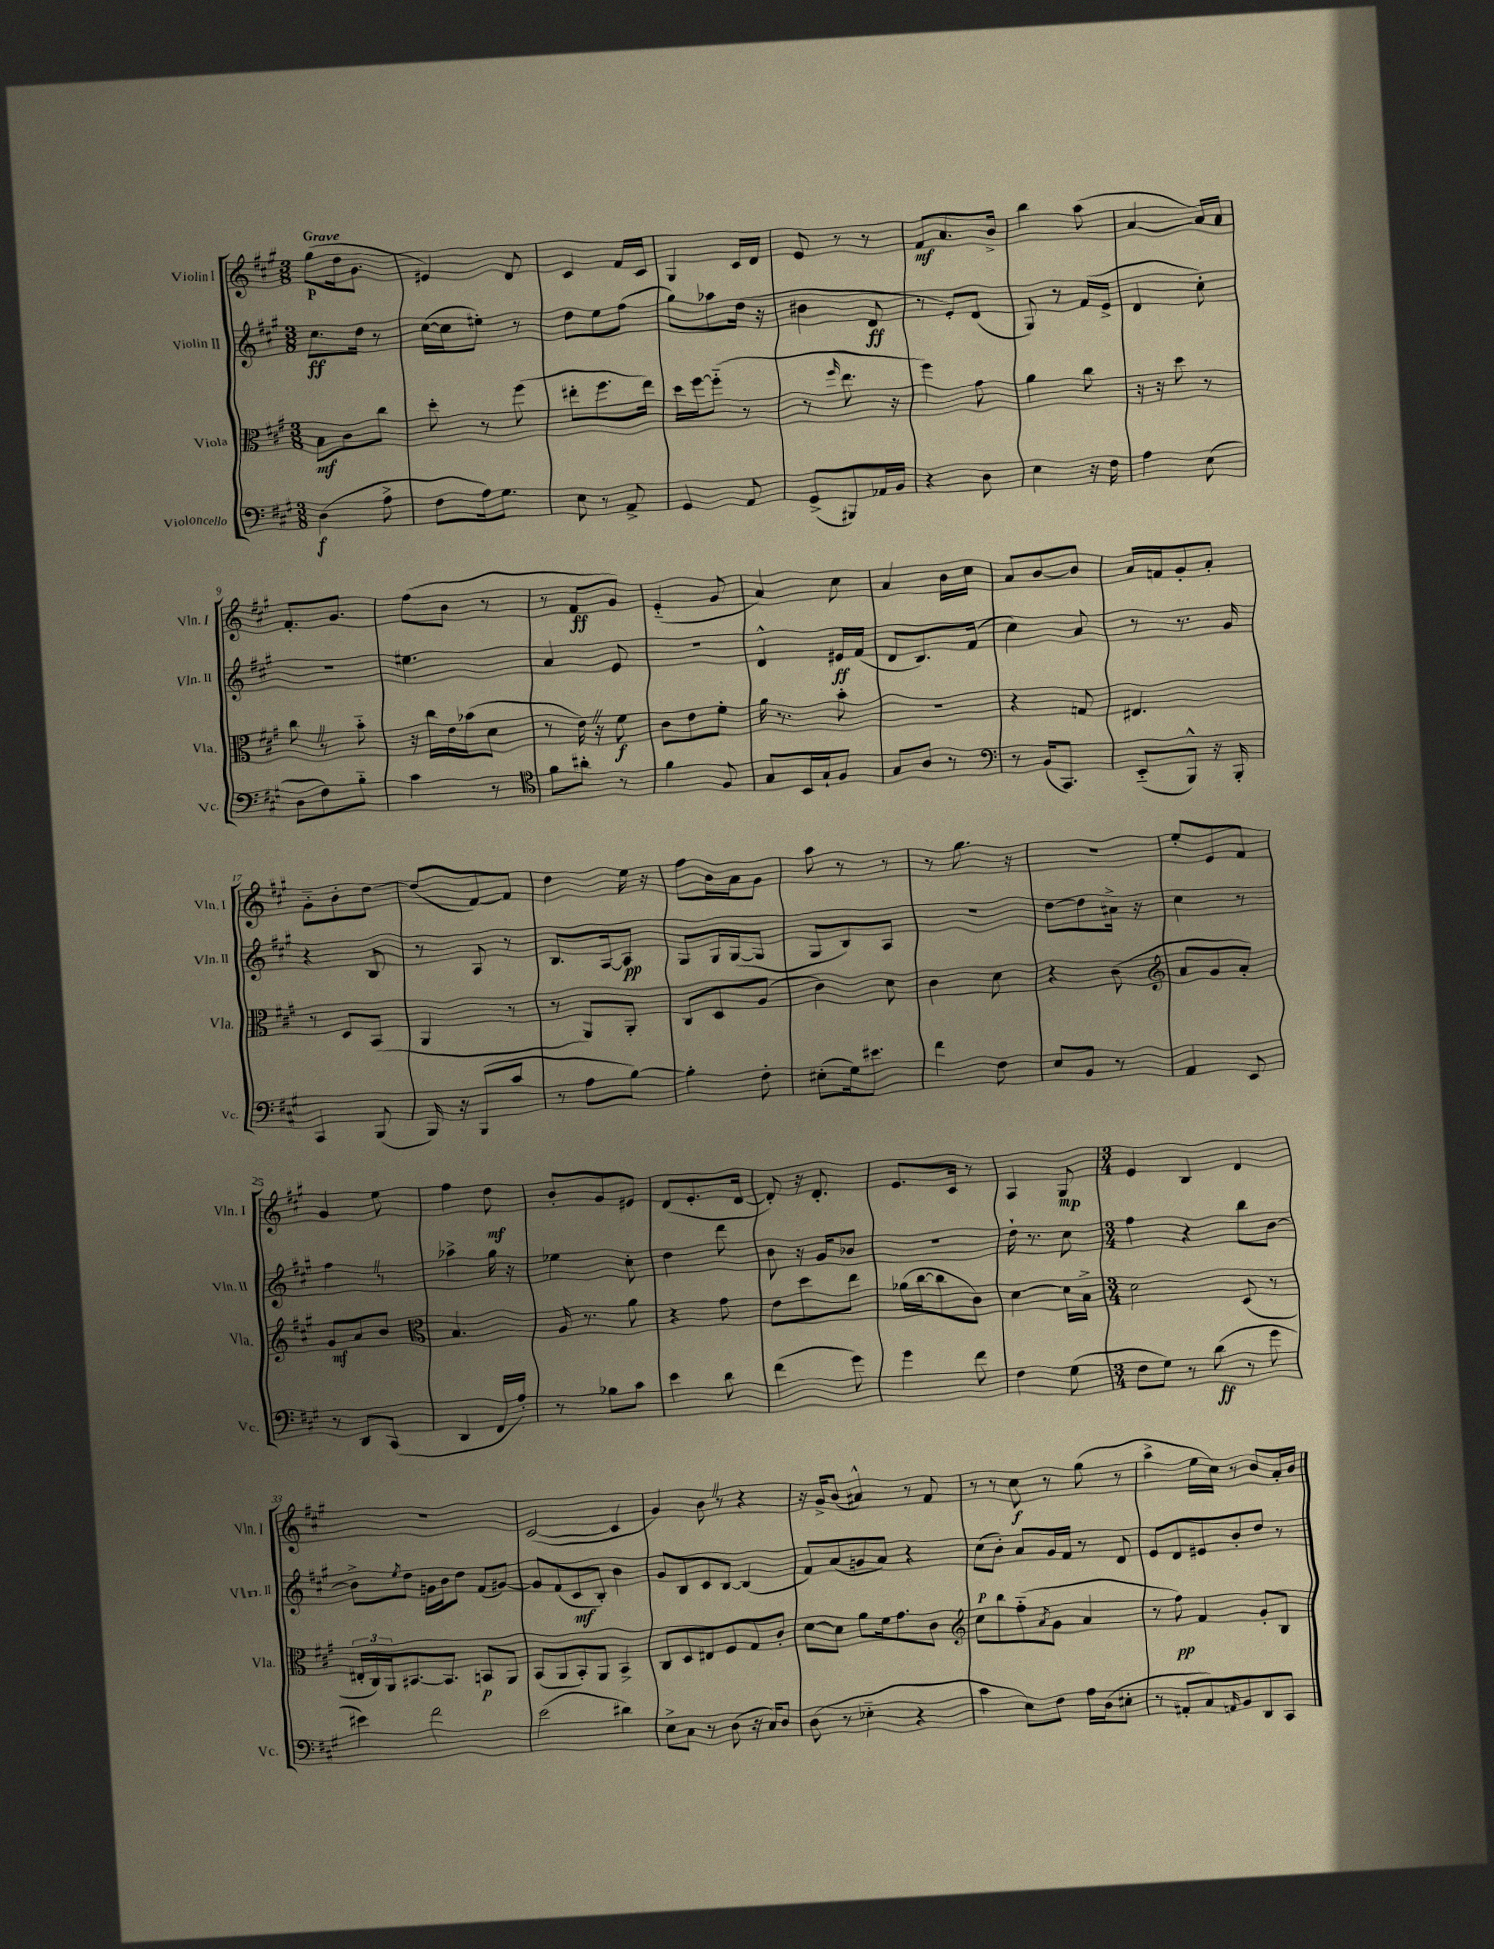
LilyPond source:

<<
\new StaffGroup <<
\new Staff = "s0" \with { instrumentName = "Violin I" shortInstrumentName = "Vln. I" } {
    \clef treble \key a \major \numericTimeSignature \time 3/8 \tempo "Grave"
    gis''8\p( d''16 gis'8. |
    eis'4) d'8 |
    cis'4 fis'16 cis'16 |
    gis4 cis'16 d'16 |
    e'8 r8 r8 |
    fis'8\mf a'8. b'16-> |
    b''4 a''8( |
    a'4~ a'16) a'16 |
    fis'8.-. gis'8. |
    fis''8( b'8 r8 |
    r8 fis'8\ff gis'8) |
    e'4-_( gis'8 |
    a'4) cis''8 |
    a'4 b'16 cis''16 |
    a'8 b'8~ b'8 |
    a'16 f'16 gis'8-. a'8-. |
    gis'8-_ b'8-. d''8~ |
    d''8( fis'8~) fis'8 |
    d''4 e''16 r16 |
    fis''8 b'16 a'16 gis'8 |
    a''8 r8 r8 |
    r8 gis''8. r16 |
    R4. |
    e''8-. e'8 fis'8 |
    gis'4 e''8 |
    fis''4 d''8\mf |
    b'8-. gis'8 eis'8 |
    d'8( e'8.-. d'16~ |
    d'8-.) r16 d'8.-. |
    e'8. cis'16 r8 |
    a4 gis8\mp |
    \numericTimeSignature \time 3/4 e'4 b4 d'4 |
    R2. |
    cis'2~( cis'4 |
    gis'4) b'8 \once \override BreathingSign.text = \markup { \musicglyph "scripts.caesura.straight" } \breathe r8 r4 |
    r16 gis'16-> b'8( ais'4-^) r8 fis'8 |
    r8 r8 cis''8\f r8 gis''8( r8 |
    a''4-> e''16 cis''16) r8 b'8 a'16-. b'16 \bar "|." |
}
\new Staff = "s1" \with { instrumentName = "Violin II" shortInstrumentName = "Vln. II" } {
    \clef treble \key a \major \numericTimeSignature \time 3/8
    cis''8.\ff d''16 r8 |
    cis''16~( cis''16 eis''8-.) r8 |
    d''8 e''8 fis''8( |
    gis''8) aes''8 d''16( r16 |
    bis'4 d'8\ff |
    r8 e'8-.) d'8( |
    gis8) r8 fis'16( e'16-> |
    d'4 cis''8-.) |
    R4. |
    eis''4. |
    a'4 e'8 |
    R4. |
    d'4-^ eis'16\ff fis'16( |
    d'8 b8.) fis'16( |
    cis''4) a'8 |
    r8 r8. gis'16 |
    r4 b8 |
    r8 a8 r8 |
    b8. a16~ a8\pp |
    gis8 gis16 gis16~( gis8 |
    gis8 b8) a8 |
    R4. |
    d''8~ d''8 ais'16-> r16 |
    cis''4 r8 |
    fis''4 \once \override BreathingSign.text = \markup { \musicglyph "scripts.caesura.straight" } \breathe r8 |
    aes''4-> gis''16 r16 |
    ees''4 cis''8-. |
    d''4 d'''8 |
    b'8 r16 gis'16 bes'8 |
    R4. |
    d''16-! r8. cis''8 |
    \numericTimeSignature \time 3/4 fis''4 r4 b''8 b'8~ |
    b'8-> \acciaccatura { e''8 } d''8 g'16 b'16 d''8 fis'8( gis'8~) |
    gis'8 fis'8( cis'8\mf b8-.) b'4 |
    gis'8 b8 cis'8 b8~ b4( |
    fis'8) a'8( g'8 a'8) r4 |
    cis''8\p( b'8-.) a'8 gis'16 fis'16 r8 d'8 |
    e'8 d'8 eis'8 b'8-. d''8 r8 \bar "|." |
}
\new Staff = "s2" \with { instrumentName = "Viola" shortInstrumentName = "Vla." } {
    \clef alto \key a \major \numericTimeSignature \time 3/8
    b8\mf cis'8 cis''8 |
    d''8-. r8 fis''8( |
    eis''8-. fis''8. eis''16) |
    d''16 fis''16~ fis''8-_( r8 |
    r8 \grace { fis''16 } e''8. r16 |
    fis''4) gis'8 |
    a'4 cis''8 |
    r16 r16 d''8 r8 |
    cis''8 \once \override BreathingSign.text = \markup { \musicglyph "scripts.caesura.straight" } \breathe r8 b'8-_ |
    r16 cis''16 e'16 bes'16( d'8 |
    r8 e'16) \once \override BreathingSign.text = \markup { \musicglyph "scripts.caesura.straight" } \breathe r16 fis'8\f |
    cis'8 e'8 fis'8-. |
    a'16 r8. b'8-. |
    R4. |
    r4 g8 |
    eis4. |
    r8 d8 b,8( |
    a,4 r8 |
    r8 a,8) a,8-. |
    cis8 d8 a8( |
    cis'4) d'8 |
    cis'4 d'8 |
    r4 cis'8( |
    \clef treble a'8 gis'8 a'8-.) |
    gis'8\mf a'8 b'8 |
    \clef alto b4. |
    a16 r8. a'8 |
    r4 gis'8 |
    e'8 d''8 e''8 |
    aes'16( cis''16~ cis''8 cis'8) |
    d'4~ d'16 b16-> |
    \numericTimeSignature \time 3/4 d'2 d8( r8 |
    \tuplet 3/2 { eis16-. cis16) a,16 } bis,8.~ bis,8. b,8\p a,8 |
    b,8( a,8 b,8-.) a,8 b,4-> |
    cis8 d8 eis8 fis8 gis8 cis'8-. |
    d'8~ d'8 a'8 fis'16 gis'8. cis'8 |
    \clef treble cis''8 b''8 fis''8-_( \acciaccatura { a'8 } gis'8 a'4 |
    r8 fis''8\pp) fis'4 gis'8-. b8 \bar "|." |
}
\new Staff = "s3" \with { instrumentName = "Violoncello" shortInstrumentName = "Vc." } {
    \clef bass \key a \major \numericTimeSignature \time 3/8
    d4\f( a8-> |
    fis8 a16) gis8. |
    e8 r8 a,8-> |
    gis,4 a,8 |
    gis,8->( bis,,8) aes,16 b,16 |
    r4 d8 |
    e4 r16 fis16 |
    a4 e8( |
    d8 fis8) b8-_ |
    cis'4 r8 |
    \clef tenor fis'8 ais'8-. r8 |
    fis'4 fis8 |
    gis8 b,16 gis16-! fis8 |
    gis8 a8 r8 |
    \clef bass r8 b,16( cis,8.) |
    e,8-_( b,,8-^) r16 b,,16-. |
    cis,4 b,,8( |
    b,,16) r16 b,,8( cis'8 |
    r8 a8 b8~) |
    b4-. fis8-. |
    eis8-.( gis16) eis'8. |
    fis'4 fis8 |
    e8 b,8 r8 |
    a,4 e,8 |
    r8 d,8 cis,8( |
    d,4 fis,16 a16-.) |
    r8 bes8 cis'8 |
    e'4 d'8 |
    fis'4( gis'8) |
    gis'4 fis'8 |
    fis4 gis8( |
    \numericTimeSignature \time 3/4 fis8 gis8) r8 d'8\ff( r8 gis'8 |
    eis'4) fis'2 |
    e'2( dis'4) |
    e8-> cis8 r8 d8( r16 cis16) d8 |
    d8( r8 ees4-_ r4 |
    cis'4 e8) fis8 a16 d16( eis8-. |
    r8 ais,8-. cis8) \grace { a,16 } b,8 d,8 cis,8 \bar "|." |
}
>>
>>
